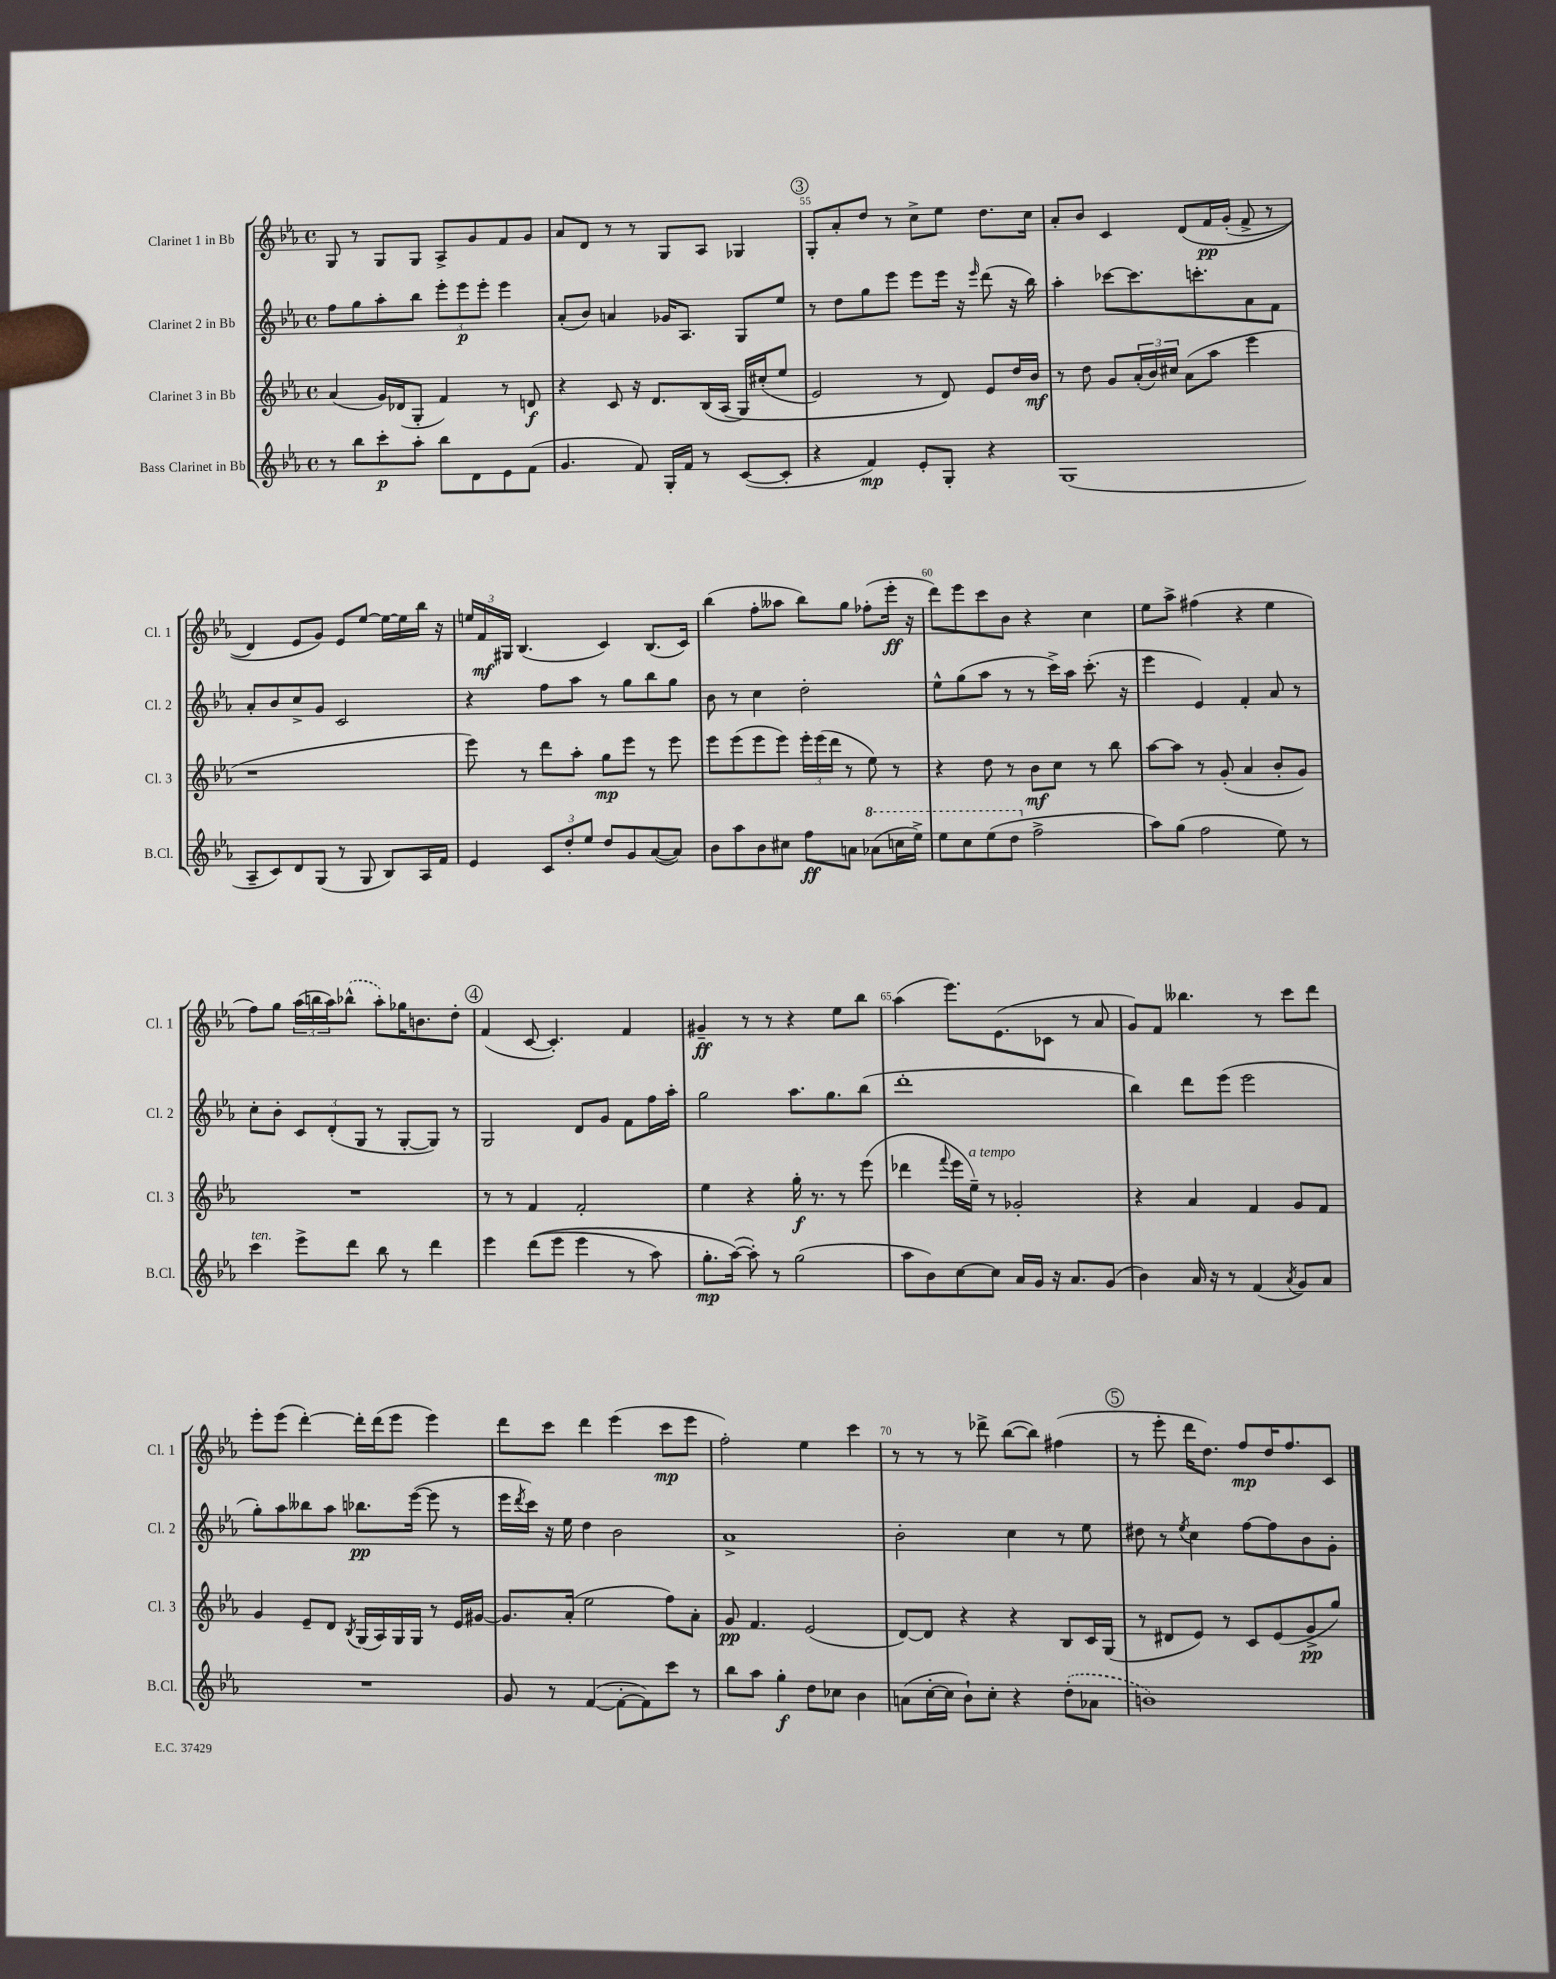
<<
\new StaffGroup <<
\new Staff = "s0" \with { instrumentName = "Clarinet 1 in Bb" shortInstrumentName = "Cl. 1" } {
    \clef treble \key ees \major \defaultTimeSignature \time 4/4
    g8 r8 g8 g8 aes8-> g'8 f'8 g'8 |
    aes'8 d'8 r8 r8 g8 aes8 ges4 |
    \mark \markup { \circle "3" } g8-. aes'8-. d''8 r8 c''8-> ees''8 d''8. c''16 |
    aes'8-. bes'8 c'4 d'8\( f'16\pp g'16-.( f'8-> r8 |
    d'4) ees'8 g'8\) ees'8 ees''8~ ees''16~ ees''16 bes''16 r16 |
    \tuplet 3/2 { e''16 f'16\mf gis16 } bes4.( c'4) bes8.( c'16) |
    bes''4( f''8-. aeses''8 bes''8) g''8 fes''8-.( ees'''16-.\ff r16 |
    d'''8) ees'''8 c'''8 bes'8 r4 c''4 |
    ees''8 aes''8-> fis''4( r4 ees''4 |
    f''8) g''8 \tuplet 3/2 { aes''16( b''16 aes''16) } \once \slurDashed bes''8-^( aes''8-.) ges''16 b'8. d''8-. |
    \mark \markup { \circle "4" } f'4( c'8~ c'4.-.) f'4 |
    gis'4--\ff r8 r8 r4 ees''8 bes''8 |
    aes''4( ees'''8.) ees'8.( ces'8 r8 aes'8 |
    g'8) f'8 beses''4. r8 c'''8 d'''8 |
    ees'''8-. ees'''8( d'''4~-.) d'''16-. d'''16( ees'''8 ees'''4) |
    d'''8 c'''8 d'''4 ees'''4( c'''8\mp ees'''8 |
    f''2-.) ees''4 c'''4 |
    r8 r8 r8 des'''8-> bes''8~( bes''8) fis''4( |
    \mark \markup { \circle "5" } r8 ees'''8-. d'''16 d''8.) f''8\mp d''16 f''8. c'8 \bar "|." |
}
\new Staff = "s1" \with { instrumentName = "Clarinet 2 in Bb" shortInstrumentName = "Cl. 2" } {
    \clef treble \key ees \major \defaultTimeSignature \time 4/4
    f''8 g''8 aes''8-. bes''8 \tuplet 3/2 { ees'''8-. ees'''8\p ees'''8-. } ees'''4 |
    aes'8-.( bes'8) a'4 ges'16 aes8. g8 ees''8 |
    \mark \markup { \circle "3" } r8 d''8 g''8 ees'''8 ees'''8 ees'''16 r16 \grace { ees'''16 } d'''8( r16 bes''16) |
    aes''4-. ces'''8~ ces'''8. c'''8.-. aes'8 f'8 |
    aes'8-. bes'8 c''8-> g'8 c'2 |
    r4 f''8 aes''8 r8 g''8 bes''8 g''8 |
    bes'8 r8 c''4 d''2-. |
    ees''8-^ g''8( aes''8 r8 r8 c'''16->) aes''16 c'''8.-.( r16 |
    ees'''4 ees'4) f'4-. aes'8 r8 |
    c''8-. bes'8-. \tuplet 3/2 { c'8 d'8-.( g8 } r8 g8~-. g8) r8 |
    \mark \markup { \circle "4" } g2 d'8 g'8 f'8 f''16 aes''16-. |
    g''2 aes''8. g''8. bes''8( |
    d'''1-. |
    bes''4) d'''8 ees'''8( ees'''2 |
    g''8-.) aes''8 beses''8 aes''8 bes''8.\pp ees'''16~( ees'''8 r8 |
    ees'''16 \acciaccatura { d'''8 } c'''16) r16 ees''16 d''4 bes'2 |
    aes'1-> |
    bes'2-. c''4 r8 ees''8 |
    \mark \markup { \circle "5" } dis''8 r8 \acciaccatura { ees''8 } c''4 f''8~ f''8 bes'8 g'8-. \bar "|." |
}
\new Staff = "s2" \with { instrumentName = "Clarinet 3 in Bb" shortInstrumentName = "Cl. 3" } {
    \clef treble \key ees \major \defaultTimeSignature \time 4/4
    aes'4( g'16) des'16( g8-. f'4) r8 d'8\f |
    r4 c'8 r16 d'8. bes16( aes16\( g16) cis''16-.( ees''8 |
    \mark \markup { \circle "3" } ees'2) r8 d'8\) ees'8 d''16 bes'16\mf |
    r8 d''8 g'8 \tuplet 3/2 { aes'16-.( bes'16) cis''16 } aes'8( aes''8 ees'''4 |
    r1 |
    ees'''8) r8 d'''8 aes''8-. g''8\mp ees'''8 r8 ees'''8 |
    ees'''8 ees'''8( ees'''8 ees'''8) \tuplet 3/2 { ees'''16-. ees'''16( d'''16 } r8 ees''8) r8 |
    r4 d''8 r8 bes'8\mf c''8 r8 bes''8 |
    aes''8~ aes''8 r8 g'8-.( aes'4 bes'8-. g'8) |
    R1 |
    \mark \markup { \circle "4" } r8 r8 f'4 f'2-. |
    ees''4 r4 g''16-.\f r8. r8 ees'''8( |
    des'''4 \appoggiatura { f'''8 } ees'''16 ees''16--^\markup { \italic "a tempo" }) r8 ges'2-. |
    r4 aes'4 f'4 g'8 f'8 |
    g'4 ees'8-- d'8 \acciaccatura { bes8 } g16( aes16) g16 g16 r8 ees'16 gis'16~ |
    gis'8. aes'16-.( ees''2 f''8) aes'8-. |
    g'8\pp f'4. ees'2( |
    d'8~) d'8 r4 r4 bes8 c'16 g16( |
    \mark \markup { \circle "5" } r8 dis'8 ees'8) r8 c'8 ees'8( g'8->\pp g''8) \bar "|." |
}
\new Staff = "s3" \with { instrumentName = "Bass Clarinet in Bb" shortInstrumentName = "B.Cl." } {
    \clef treble \key ees \major \defaultTimeSignature \time 4/4
    r8 bes''8 c'''8-.\p aes''8-. bes''8 d'8 ees'8 f'8( |
    g'4. f'8) g16-. f'16 r8 c'8~( c'8-. |
    \mark \markup { \circle "3" } r4 f'4\mp) ees'8-. g8-. r4 |
    g1( |
    aes8-- c'8) d'8 g8( r8 g8 bes8) aes16 f'16 |
    ees'4 \tuplet 3/2 { c'8 d''8-. ees''8 } d''8 g'8 aes'8~( aes'8) |
    bes'8 aes''8 bes'8 cis''8 f''8\ff a'8 \ottava #1 aes''!8( c'''!16 ees'''16->) |
    ees'''8 c'''8 ees'''8( d'''8 \ottava #0 f''2-> |
    aes''8) g''8( f''2 ees''8) r8 |
    c'''4^\markup { \italic "ten." } ees'''8-> d'''8 bes''8 r8 d'''4 |
    \mark \markup { \circle "4" } ees'''4 d'''8(\( ees'''8 ees'''4 r8 aes''8) |
    g''8.-.\mp aes''16~(\) aes''8-.) r8 g''2( |
    aes''8 bes'8) c''8~ c''8 aes'16 g'16 r16 aes'8. g'8( |
    bes'4) aes'16 r16 r8 f'4( \acciaccatura { aes'8 } g'8) aes'8 |
    R1 |
    g'8 r8 f'4~( f'8~-. f'8) c'''8 r8 |
    bes''8 aes''8 g''4-.\f d''8 ces''8 bes'4 |
    a'8( c''16~-. c''16 bes'8-!) c''8-. r4 \once \slurDashed d''8-.( aes'8 |
    \mark \markup { \circle "5" } b'1) \bar "|." |
}
>>
>>
\layout { \context { \Score currentBarNumber = #53 \override BarNumber.break-visibility = ##(#f #t #t) barNumberVisibility = #(every-nth-bar-number-visible 5) } }
